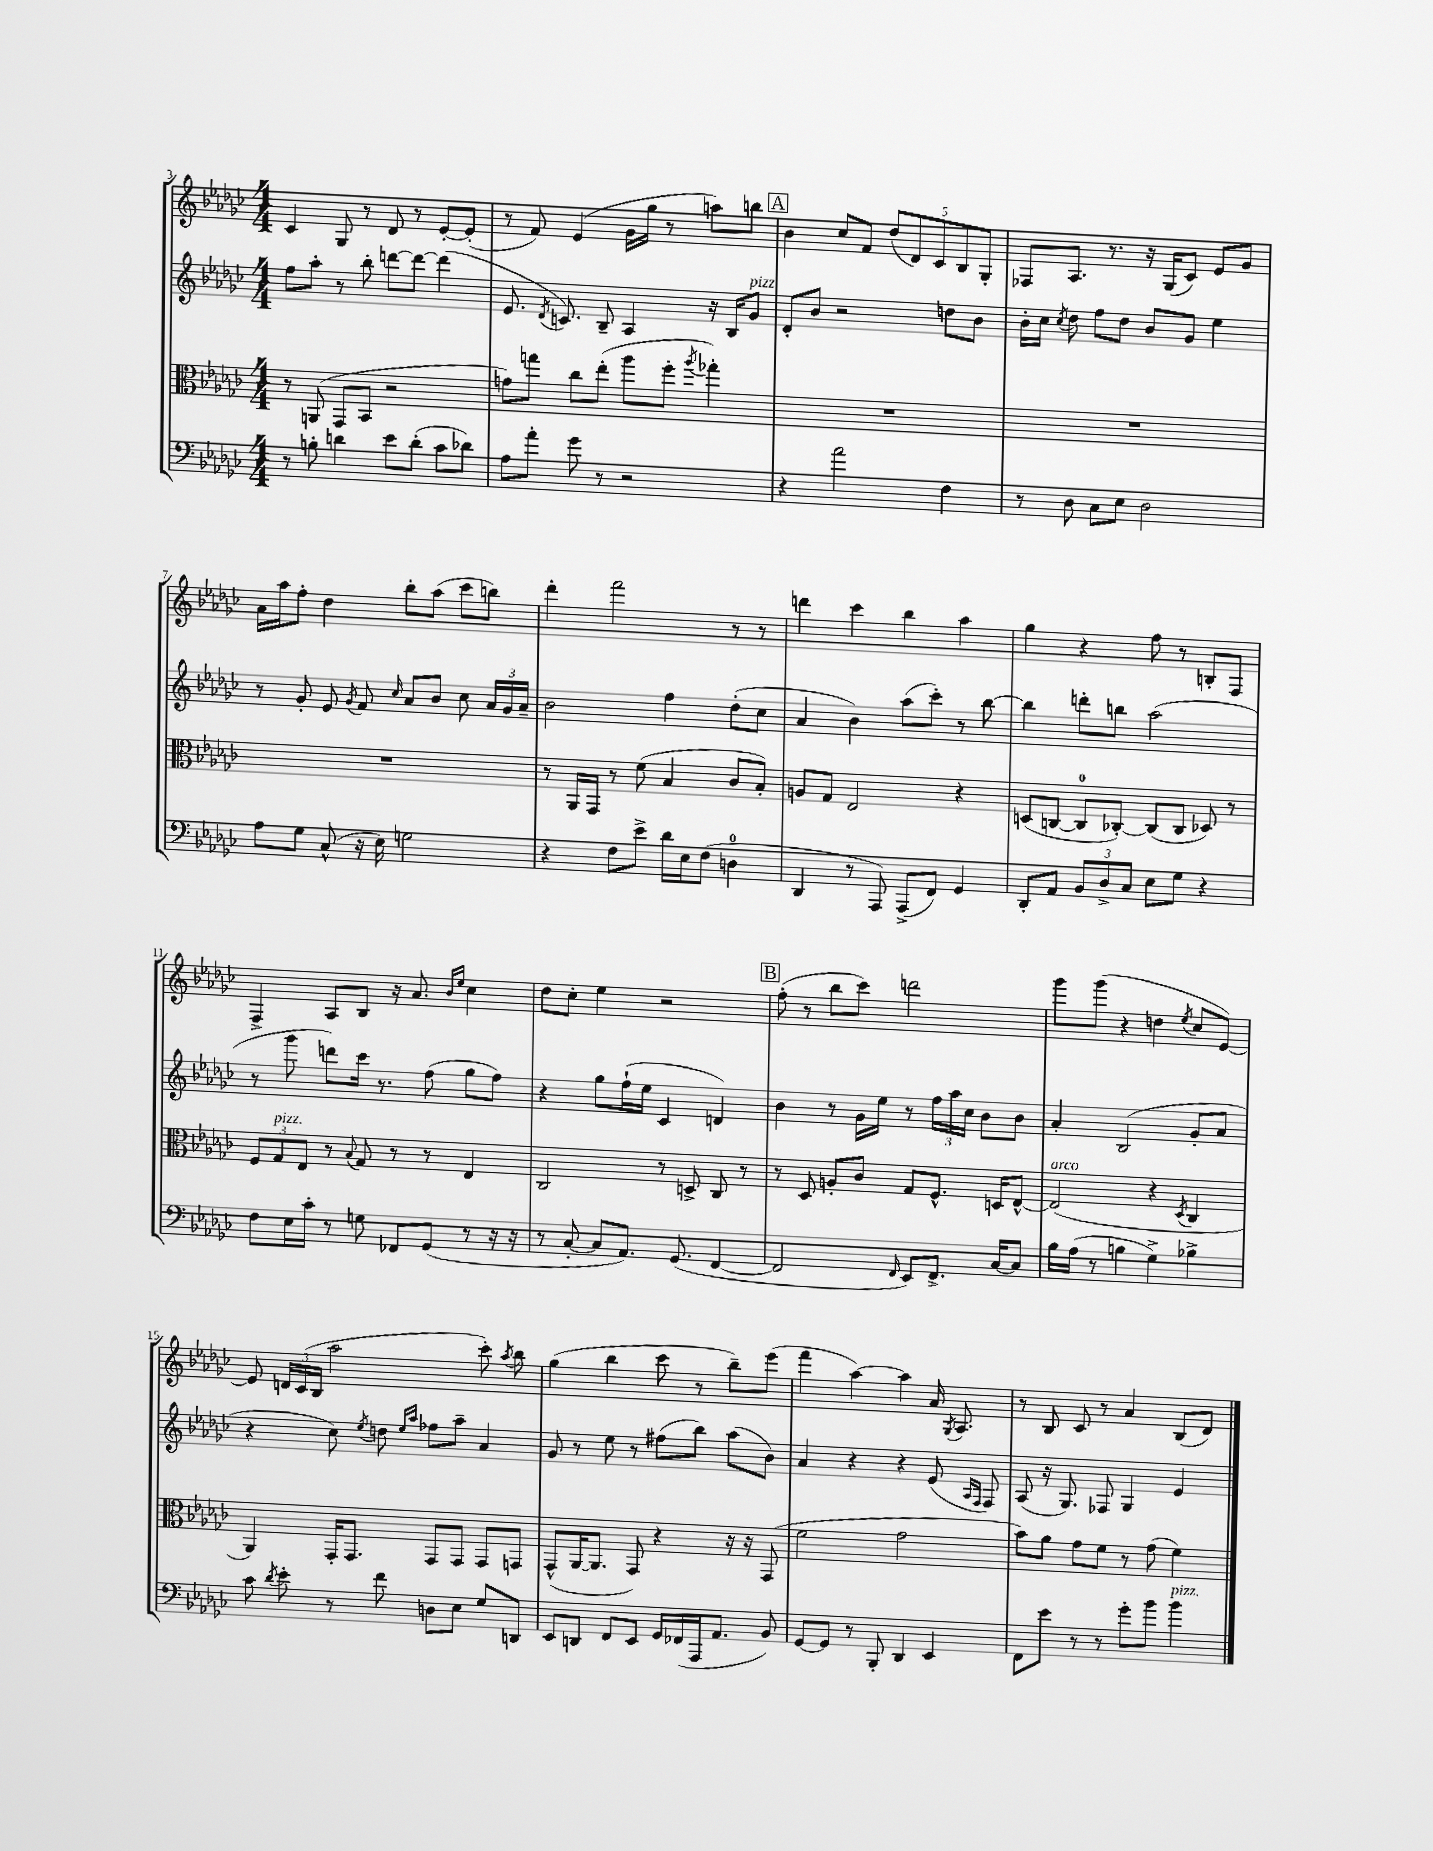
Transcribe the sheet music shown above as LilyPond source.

<<
\new StaffGroup <<
\new Staff = "s0" {
    \clef treble \key ges \major \numericTimeSignature \time 4/4
    \autoBeamOff ces'4 ges8 r8 des'8 r8 ees'8[~-. ees'8]-.( |
    r8 f'8) ees'4( ges'16[ ges''16] r8 a''8[) b''8] |
    \mark \markup { \box "A" } bes'4 ces''8[ f'8] \tuplet 5/4 { des''8[( des'8) ces'8 bes8 ges8]-. } |
    fes8[ aes8.] r8. r16 ges16[( ces'8]) ees'8[ ges'8] |
    aes'16[ aes''16 f''8]-. des''4 bes''8[-. aes''8]( ces'''8[ b''8]) |
    des'''4-. f'''2 r8 r8 |
    d'''4 ces'''4 bes''4 aes''4 |
    ges''4 r4 f''8 r8 b8[-. f8] |
    f4-> aes8[ bes8] r16 aes'8. \grace { bes'16[ ees''16] } ces''4 |
    des''8[ ces''8]-. ees''4 r2 |
    \mark \markup { \box "B" } f''8-.( r8 bes''8[ ces'''8]) d'''2 |
    ges'''8[ ges'''8]( r4 d''4 \acciaccatura { ees''8 } ces''8[ ees'8]~) |
    ees'8 \tuplet 3/2 { d'16[ ces'16( bes16] } aes''2 ces'''8-.) \acciaccatura { aes''8 } bes''8 |
    ges''4( bes''4 ces'''8 r8 bes''8[--) ees'''8]( |
    f'''4 aes''4~) aes''4 aes'16 \acciaccatura { ges8 } aes8. |
    r8 bes8 ces'8 r8 aes'4 bes8[( des'8]) \bar "|." |
}
\new Staff = "s1" {
    \clef treble \key ges \major \numericTimeSignature \time 4/4
    \autoBeamOff f''8[ aes''8]-. r8 bes''8-. d'''8[~ d'''8]~ d'''4( |
    ees'8. \acciaccatura { des'8 } c'8.) bes8-- aes4 r16 bes16[ ges'8]^\markup { \italic "pizz." } |
    \mark \markup { \box "A" } des'8[-. bes'8] r2 d''8[ bes'8] |
    bes'16[-. ces''16] \acciaccatura { ces''8 } des''8 f''8[ des''8] bes'8[ ges'8] ees''4 |
    r8 ges'8-. ees'8 \acciaccatura { ges'8 } f'8 \grace { ces''16 } aes'8[ bes'8] ces''8 \tuplet 3/2 { aes'16[ ges'16 aes'16]-- } |
    bes'2 f''4 des''8[-.( ces''8] |
    aes'4 bes'4) aes''8[( ces'''8]-.) r8 bes''8~ |
    bes''4 d'''8[-. b''8] aes''2( |
    r8 ges'''8 d'''8[) ces'''16] r8. f''8( ges''8[ f''8]) |
    r4 ges''8[ f''16-!( ees''16] ces'4 d'4) |
    \mark \markup { \box "B" } bes'4 r8 ges'16[ ees''16] r8 \tuplet 3/2 { f''16[ aes''16 ces''16] } bes'8[ bes'8] |
    aes'4-. bes2( ges'8[-. aes'8] |
    r4 ces''8) \acciaccatura { ees''8 } d''8 \grace { ees''16[ aes''16] } fes''8[ aes''8]-- aes'4 |
    ges'8 r8 ees''8 r8 fis''8[( bes''8]) aes''8[( bes'8]) |
    aes'4 r4 r4 ees'8( \grace { aes16[ f16] } f8) |
    aes8( r16 ges8.) fes8 ges4 ees'4 \bar "|." |
}
\new Staff = "s2" {
    \clef alto \key ges \major \numericTimeSignature \time 4/4
    \autoBeamOff r8 a,8( ges,8[ bes,8] r2 |
    g'8[) g''8] ces''8[ ees''8]-.( aes''8[ f''8]-. \acciaccatura { aes''8 } ges''4-.) |
    \mark \markup { \box "A" } R1 |
    R1 |
    R1 |
    r8 aes,16[ ges,16] r8 f'8( bes4 ces'8[ bes8]-.) |
    a8[ ges8] ees2 r4 |
    d8[( c8]~ c8[-0 ces8]~-.) ces8[( ces8] des8) r8 |
    \tuplet 3/2 { f8[ ges8^\markup { \italic "pizz." } ees8] } r8 \appoggiatura { bes8 } ges8 r8 r8 ees4 |
    ces2 r8 d8-> ces8 r8 |
    \mark \markup { \box "B" } r8 des8 a8[-. ces'8] ges8[ f8.]-^ d16[ ees8]~-^ |
    ees2^\markup { \italic "arco" }( r4 \acciaccatura { des8 } ces4 |
    aes,4) ges,16[-. ges,8.] ges,8[ ges,8] ges,8[ g,8] |
    ges,8[-^( aes,16~ aes,8.] ges,8) r4 r16 r16 ges,8( |
    f'2 ges'2 |
    bes'8[) aes'8] ges'8[ f'8] r8 ges'8( f'4) \bar "|." |
}
\new Staff = "s3" {
    \clef bass \key ges \major \numericTimeSignature \time 4/4
    \autoBeamOff r8 b8-. d'4 ees'8[ d'8]-.( ces'8[ des'8]) |
    aes8[ aes'8]-. ges'8 r8 r2 |
    \mark \markup { \box "A" } r4 aes'2 f4 |
    r8 des8 ces8[ ees8] des2 |
    aes8[ ges8] ces8-^( r16 ees16) g2 |
    r4 f8[ ees'8]-> des'16[ ees16 f8]( d4-0 |
    des,4 r8 aes,,8) aes,,8[->( f,8]) ges,4 |
    des,8[-. aes,8] \tuplet 3/2 { bes,8[ des8-> ces8] } ees8[ ges8] r4 |
    f8[ ees16 ces'16]-. r8 g8 fes,8[ ges,8]( r8 r16 r16 |
    r8 ces8~-. ces8[ aes,8.]) ges,8.( f,4~ |
    \mark \markup { \box "B" } f,2 \grace { f,16 } ees,8[) f,8.]-> ces16[~ ces8] |
    bes16[ aes16]( r8 b4 ges4->) bes4-> |
    ces'8 \acciaccatura { des'8 } ees'8-. r8 f'8 d8[ ees8] ges8[ d,8] |
    ees,8[ d,8] f,8[ ees,8] ges,16[ fes,16( aes,,16 aes,8.] bes,8) |
    ges,8[~ ges,8] r8 bes,,8-. des,4 ees,4 |
    f,8[ ees'8] r8 r8 ges'8[-. bes'8] bes'4^\markup { \italic "pizz." } \bar "|." |
}
>>
>>
\layout { \context { \Score currentBarNumber = #3 } }
